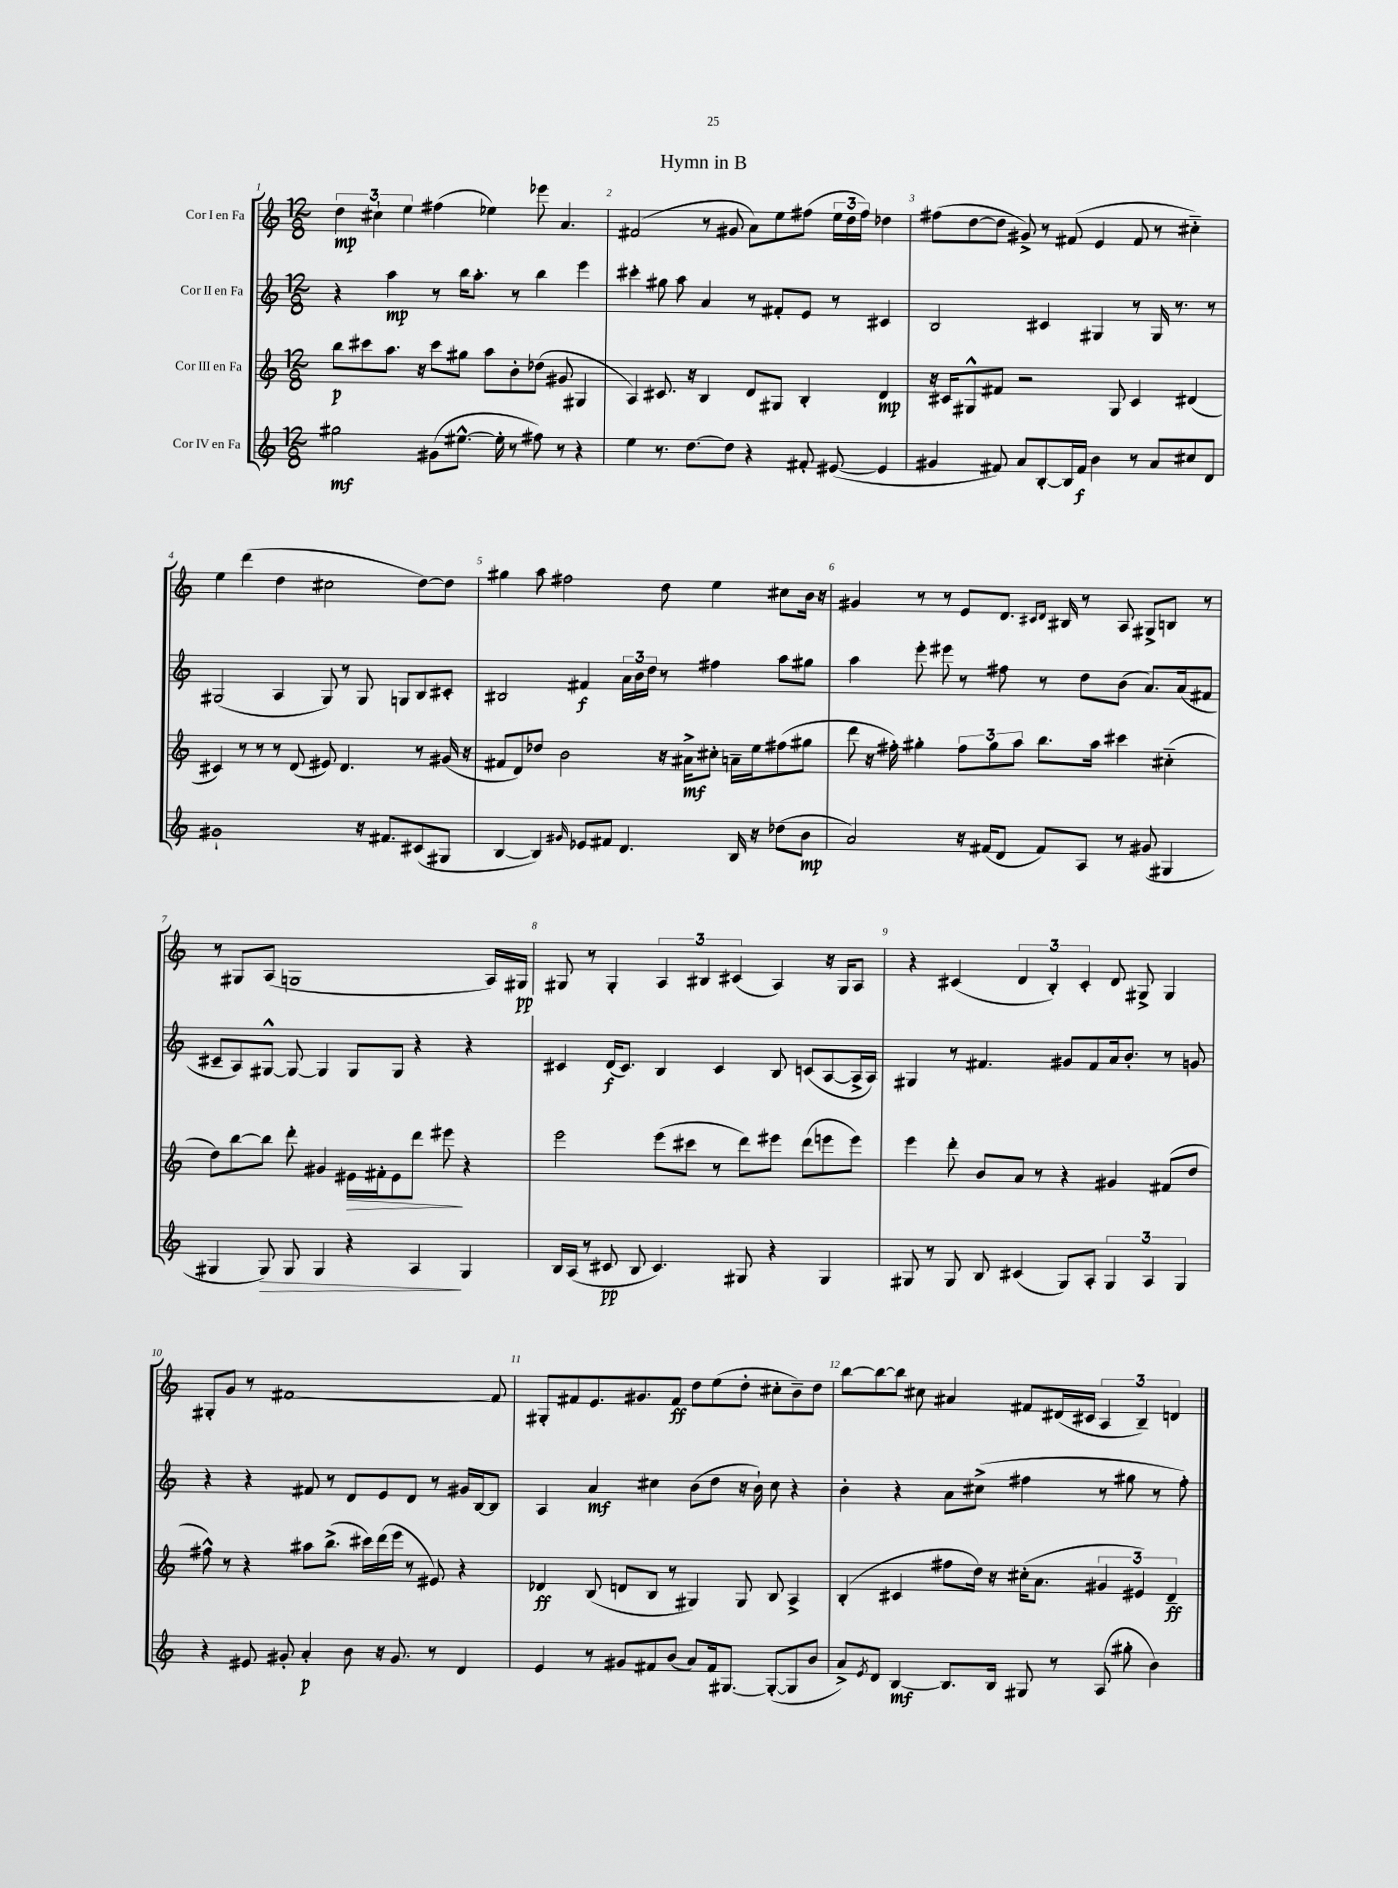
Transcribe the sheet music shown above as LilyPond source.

\header { title = "Hymn in B" }
<<
\new StaffGroup <<
\new Staff = "s0" \with { instrumentName = "Cor I en Fa" } {
    \clef treble \key c \major \numericTimeSignature \time 12/8
    \tuplet 3/2 { d''4\mp cis''4-! e''4 } fis''4( ees''4) ees'''8 a'4. |
    fis'2( r8 gis'8 a'8) e''8 fis''8( \tuplet 3/2 { e''16 d''16 fis''16) } des''4 |
    fis''8( d''8~ d''8 gis'8->) r8 fis'8( e'4 fis'8 r8 cis''4-_) |
    e''4 d'''4( d''4 cis''2 d''8~) d''8 |
    gis''4 a''8 fis''2 d''8 e''4 cis''8 b'16 r16 |
    gis'4 r8 r8 e'8 d'8. \grace { cis'16 d'16 } bis16 r8 a8 gis8-> b8 r8 |
    r8 gis8 a8( g1 a16) gis16\pp |
    gis8 r8 gis4-. \tuplet 3/2 { a4 bis4 cis'4( } a4) r16 gis16 a8 |
    r4 cis'4( \tuplet 3/2 { d'4 b4-.) cis'4-. } d'8 gis8-> gis4 |
    gis8-. g'8 r8 fis'1~ fis'8 |
    gis8-. fis'8 e'8. gis'8. fis'8\ff d''8 e''8( d''8-. cis''8-. b'8--) d''8 |
    b''8~ b''8~ b''8 cis''8 ais'4 fis'8 dis'16( cis'16 \tuplet 3/2 { a4 b4--) d'4 } \bar "|." |
}
\new Staff = "s1" \with { instrumentName = "Cor II en Fa" } {
    \clef treble \key c \major \numericTimeSignature \time 12/8
    r4 a''4\mp r8 b''16 a''8.-. r8 b''4 e'''4 |
    cis'''4-. gis''8 a''8 a'4 r8 fis'8-. e'8 r8 cis'4 |
    b2 cis'4 gis4 r8 gis16 r8. r8 |
    gis2( a4 gis8) r8 gis8 g8 b8 cis'8-. |
    bis2 fis'4\f \tuplet 3/2 { a'16 b'16 d''16 } r8 fis''4 a''8 gis''8 |
    a''4 e'''8-. eis'''8 r8 fis''8 r8 d''8 b'8( a'8.) a'16( fis'8 |
    cis'8-- a8) gis8~-^ gis8~ gis4 gis8 gis8 r4 r4 |
    cis'4 d'16\f( cis'8.) b4 cis'4 b8 c'8( a8~ a16-> a16) |
    gis4 r8 fis'4. gis'8 fis'8 a'16 b'8.-. r8 g'8 |
    r4 r4 fis'8 r8 d'8 e'8 d'8 r8 gis'16 b16~ b8 |
    a4 a'4\mf cis''4 b'8( d''8 r16 b'16-!) cis''8 r4 |
    b'4-. r4 a'8 cis''8->( fis''4 r8 gis''8 r8 fis''8-.) \bar "|." |
}
\new Staff = "s2" \with { instrumentName = "Cor III en Fa" } {
    \clef treble \key c \major \numericTimeSignature \time 12/8
    b''8\p cis'''8 a''8. r16 cis'''8 gis''8 a''8 b'8-. des''8( gis'8 gis4 |
    a4) cis'8. r16 b4 d'8 gis8 b4-. d'4\mp |
    r16 cis'16 gis8-^ fis'8 r2 gis8 cis'4 dis'4( |
    cis'4) r8 r8 r8 d'8( eis'8) d'4. r8 gis'16( r16 |
    fis'8 d'8) des''8 b'2 r16 ais'16->\mf cis''8-. a'16-- e''16 fis''8( gis''8 |
    d'''8 r16 fis''16-.) gis''4-. \tuplet 3/2 { fis''8 gis''8 a''8 } b''8. a''16 cis'''4 cis''4-_( |
    d''8) b''8~ b''8 d'''8-. gis'4 eis'16\> fis'16-. eis'8 d'''8 eis'''8\! r4 |
    e'''2 e'''8( cis'''8 r8 d'''8) eis'''8 d'''8( e'''8 e'''8) |
    e'''4 d'''8-. b'8 a'8 r8 r4 gis'4 fis'8( d''8 |
    fis''8-^) r8 r4 ais''8 b''8.->( cis'''16) d'''16( e'''16 r8 eis'8) r4 |
    des'4\ff b8( d'8 b8 r8 gis4) gis8 b8 a4-> |
    b4-.( cis'4 fis''8 d''16) r16 cis''16-.( a'8. \tuplet 3/2 { gis'4 eis'4) d'4--\ff } \bar "|." |
}
\new Staff = "s3" \with { instrumentName = "Cor IV en Fa" } {
    \clef treble \key c \major \numericTimeSignature \time 12/8
    gis''2\mf gis'8( eis''8.~-^ eis''16-. r8 fis''8) r8 r4 |
    e''4 r8. d''8.~ d''8 r4 fis'8-. eis'8~( eis'4 |
    gis'4 fis'8) a'8 b8~-. b16 fis'16\f b'4 r8 a'8 cis''8 d'8 |
    gis'1-! r16 fis'8. cis'8( gis8 |
    b4~ b4) \grace { gis'16 } ees'8 fis'8 d'4. b16 r16 des''8( b'8\mp |
    a'2) r16 fis'16( d'8 fis'8) a8 r8 gis'8( gis4 |
    gis4 gis8\>) gis8 gis4 r4 a4\! gis4 |
    b16 a16( r8 cis'8\pp b8 cis'4.) gis8 r4 gis4 |
    gis8 r8 gis8 b8 cis'4( gis8) a8-. \tuplet 3/2 { gis4 a4 gis4 } |
    r4 eis'8 gis'8-. a'4-.\p b'8 r16 gis'8. r8 d'4 |
    e'4 r8 gis'8 fis'8 b'8( a'8) fis'16 gis8.~ gis8~-.( gis8 b'8 |
    a'8->) \acciaccatura { e'8 } d'8 b4~\mf b8. b16 gis8 r8 a8( gis''8-. b'4) \bar "|." |
}
>>
>>
\layout { \context { \Score \override BarNumber.break-visibility = ##(#f #t #t) barNumberVisibility = #all-bar-numbers-visible } }
